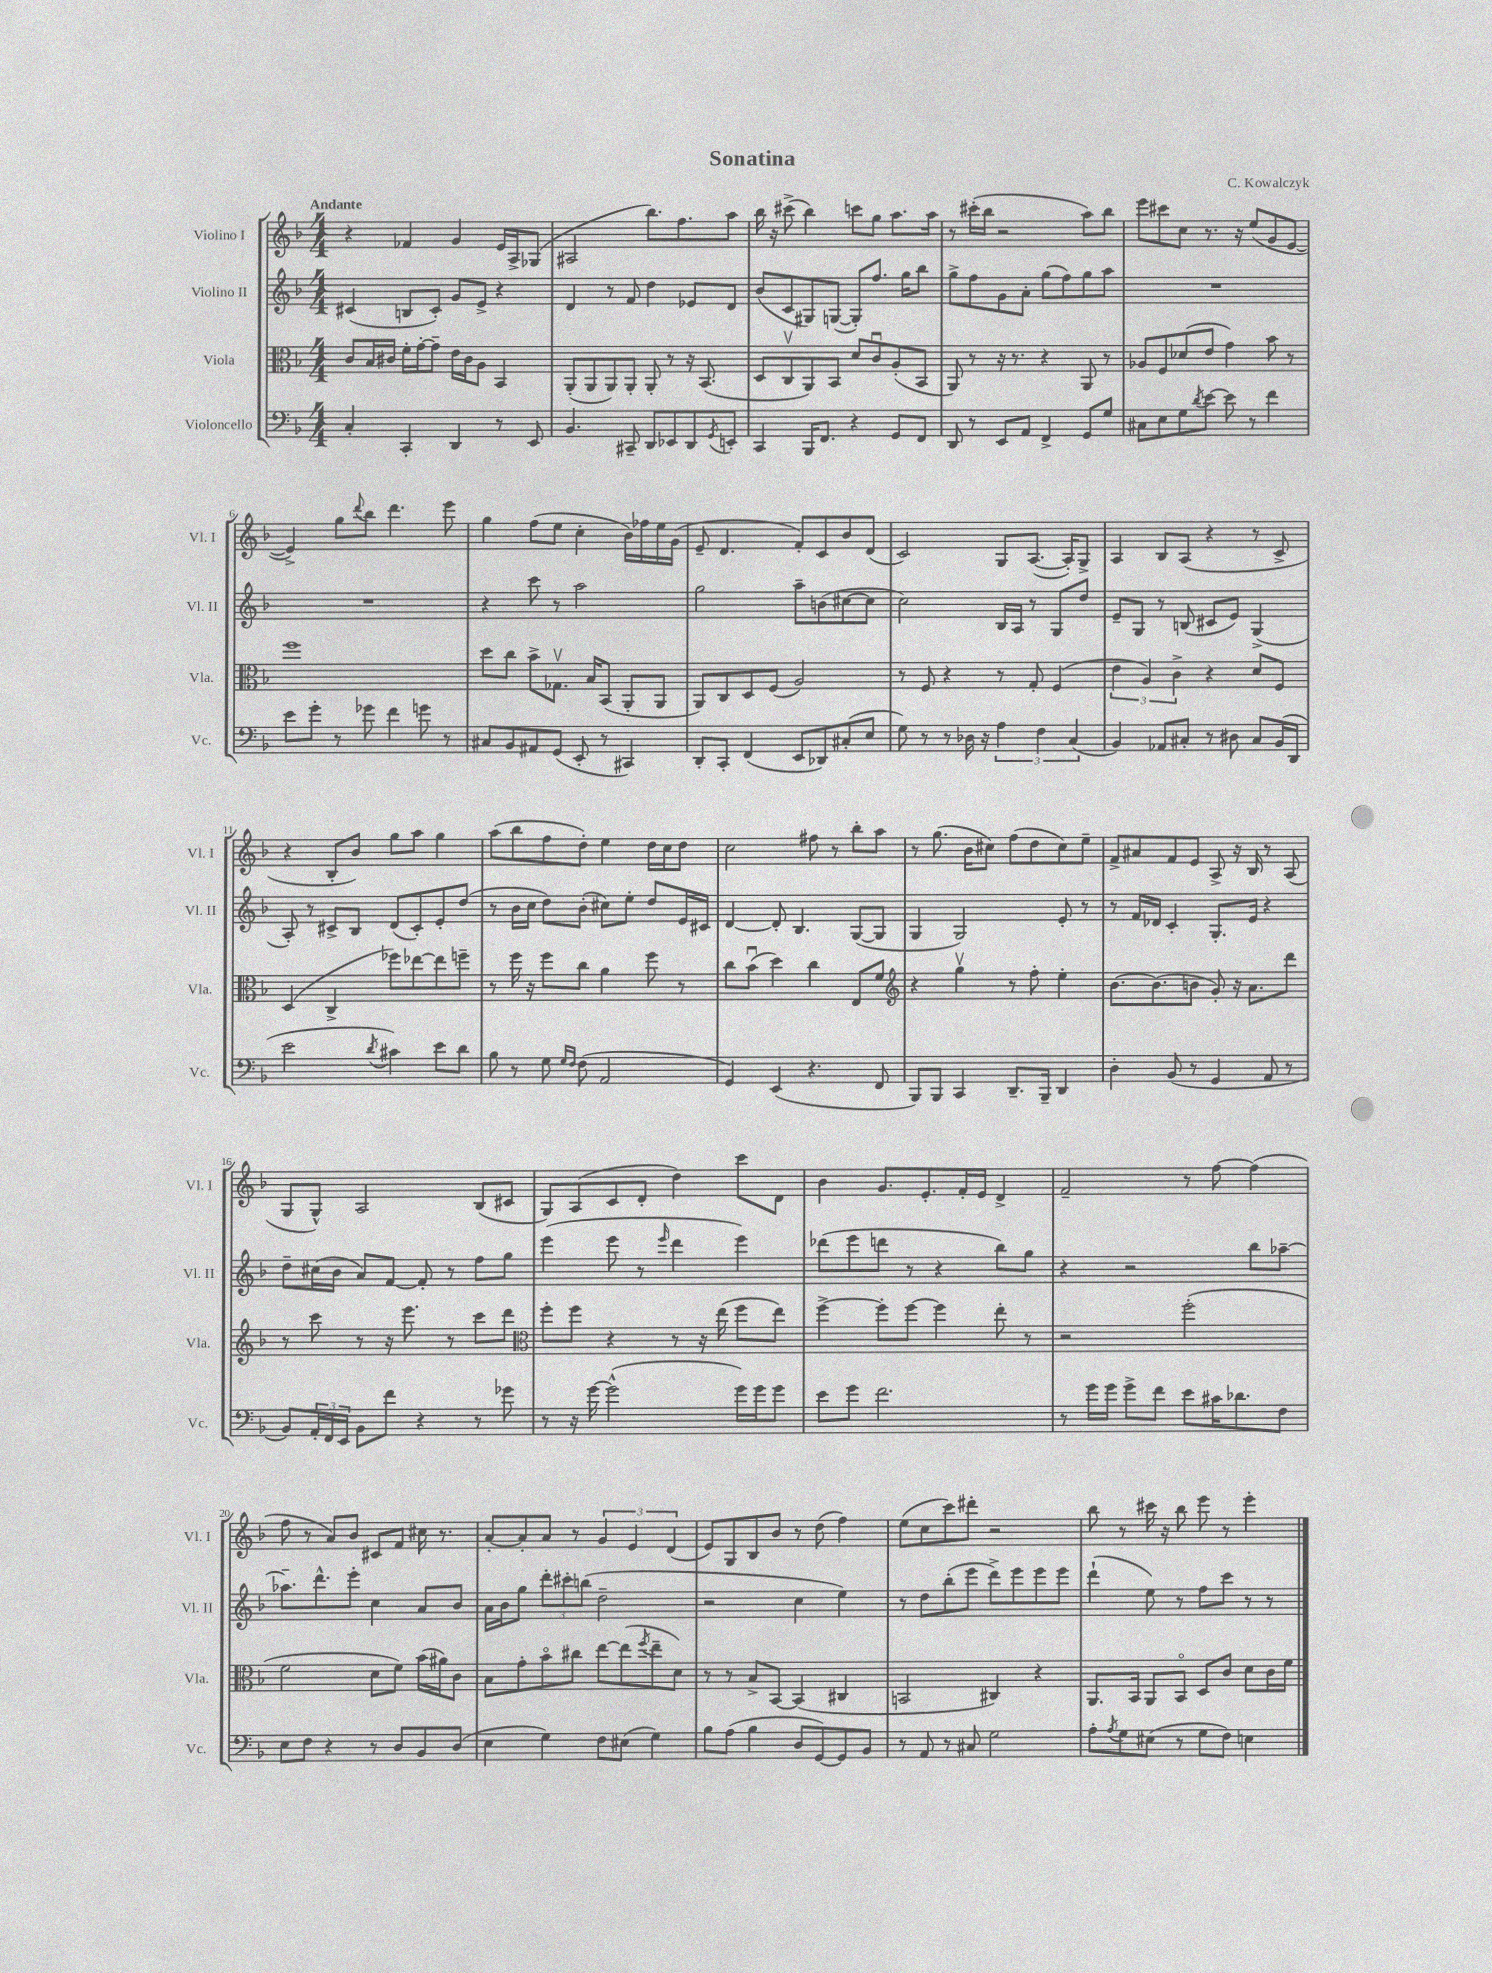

**kern	**kern	**kern	**kern
*staff4	*staff3	*staff2	*staff1
*clefF4	*clefC3	*clefG2	*clefG2
*k[b-]	*k[b-]	*k[b-]	*k[b-]
*M4/4	*M4/4	*M4/4	*M4/4
4C'	8c	(4c#	4r
.	16B-	.	.
.	16c#	.	.
4CC'	16f'	8B	4f-
.	[16g'	.	.
.	8g~]	8c#')	.
4DD	16e	8g	4g
.	16c#	.	.
.	8A	8e^	.
8r	4BB-	4r	16e
.	.	.	16A^
8EE	.	.	(8G-
=	=	=	=
4.BB-	(8AA'	4d	2A#
.	8AA	.	.
.	8AA)	8r	.
8CC#~	8AA'	8f	.
8DD	8AA'	4dd	8.bb-)
8EE-	8r	.	.
.	.	.	8.ff
8DD	16r	8e-	.
.	(8.BB-	.	.
8qGG	.	.	.
8EE'	.	8d	8aa
=	=	=	=
4CC	8D	(8b-	16bb-
.	.	.	16r
.	8Cv	8c	(8ccc#^
16BBB-	8AA)	8G#)	4bb-)
8.FF	.	.	.
.	8BB-	([8G	.
4r	8d	8G'])	8ccc
.	8cu	8.ff	8gg
8GG	(8A'	.	8.aa
.	.	16gg	.
8FF	8BB-	8bb-	.
.	.	.	16aa
=	=	=	=
8DD	8AA)	8gg^	8r
8r	8r	8ff	(16ccc#'
.	.	.	16bb-
8EE	16r	8g	2r
.	8.r	.	.
8AA	.	8a'	.
4FF^	4r	(8gg	.
.	.	8ff)	.
8GG	8AA	8gg	8aa)
8G	8r	8aa	8bb-
=	=	=	=
8C#	8A-	1r	8eee
8E	8F	.	8ccc#
8G	(8d-	.	8cc
8qd	.	.	.
[8e	8e	.	8.r
8e]	4g)	.	.
.	.	.	16r
8r	.	.	(8ee
4f	8b-	.	8g
.	8r	.	[8e
=	=	=	=
8e	1ff	1r	4e^])
8g'	.	.	.
8r	.	.	8gg
.	.	.	8qqddd
8g-	.	.	8bb-
4f	.	.	4.ddd
8g	.	.	.
8r	.	.	8eee
=	=	=	=
8C#	8dd	4r	4gg
8BB-	8cc	.	.
8AA#	8b-^	8ccc	(8ff
(8GG	8.G-v	8r	8ee
8EE'	.	2aa	4cc'
.	16B-	.	.
8r	(8BB-	.	.
4CC#)	8AA'	.	16b-)
.	.	.	16ff-
.	8AA	.	16ee
.	.	.	(16g
=	=	=	=
8DD'	8AA)	2gg	8e~
8CC'	8C	.	4.d
(4FF	8D	.	.
.	(8F	.	.
8EE	2A)	8aa~	8f')
8DD-)	.	(8b	8c
(8C#'	.	[8cc#	8b-
8E	.	8cc#]	(8d
=	=	=	=
8G)	8r	2cc)	2c)
8r	8F	.	.
8r	4r	.	.
16D-	.	.	.
16r	.	.	.
6A	8r	16B-	8G
.	.	16A	.
.	8G'	8r	([8.A
6F	.	.	.
.	(4F	8G	.
.	.	.	16A'])
(6C	.	.	.
.	.	8dd	8G^
=	=	=	=
4BB-)	6e	8e~	4A
.	.	8G	.
.	6A)	.	.
8AA-	.	8r	8B-
.	6c^	.	.
8C#'	.	(8B	(8A
8r	4r	8c#	4r
8D#	.	8e)	.
8C#	8d	(4G^	8r
(16BB-	8F	.	8c^
16DD	.	.	.
=	=	=	=
2e	(4D	8A')	4r
.	.	8r	.
.	4C^	8c#^	8B-'
.	.	8B-	8b-)
8qd	.	.	.
4c#)	8ff-)	(8d	8gg
.	[8ee-	8c#')	8aa
8e	8ee-]	8e'	4gg
8d	8ff~	(8dd	.
=	=	=	=
8B-	8r	8r	(8aa
8r	16ff	16b-	8bb-
.	16r	16cc	.
8G	8ff	8dd)	8ff
16qqG	.	.	.
16qqF	.	.	.
(8F	8cc	(8b-'	8dd')
2AA	4a	8cc#)	4ee
.	.	8ee'	.
.	8ff	8dd	16dd
.	.	.	16cc
.	8r	16e	8dd
.	.	16c#	.
=	=	=	=
4GG)	8cc	[4d	2cc
.	(8b-u	.	.
(4EE	4dd)	8d']	.
.	.	4.B-	.
4.r	4cc	.	8ff#
.	.	.	8r
.	8E	([8G	8bb-'
8FF	8f	8G]	8aa
=	=	=	=
*	*clefG2	*	*
8BBB-)	4r	4G	8r
8BBB-	.	.	(8.gg
4CC	4ggv	2G)	.
.	.	.	16b-
.	.	.	8cc#)
8.DD~	8r	.	(8ff
.	8ff'	.	8dd
16BBB-~	.	.	.
4DD	4ee'	8e'	8cc#)
.	.	8r	8ee~
=	=	=	=
4D'	[8.b-	8r	8f^
.	.	16f	8a#
.	(8.b-]	16d-	.
(8BB-	.	4c'	8f
8r	8b	.	8e
4GG	8g')	8.G'	8A^
.	16r	.	16r
.	8.a	16e	16B-
8AA	.	4r	8r
8r	8ddd	.	(8A
=	=	=	=
8BB-)	8r	8dd~	8G
24AA'	8ccc	(16cc#	8G^^)
24FF	.	.	.
.	.	16b-	.
24EE	.	.	.
8BB-	8r	8a)	2A
8f	16r	[8f	.
.	8.eee	.	.
4r	.	8f']	.
.	8r	8r	.
8r	8ccc	8ff	(8B-
8g-	8ddd	8gg	8c#
=	=	=	=
*	*clefC3	*	*
8r	8ff'	(4eee	8G)
16r	8ff	.	(8A
[16g	.	.	.
(2g^^]	4r	8eee	8c
.	.	8r	8d'
.	.	16qqeee	.
.	8r	4ddd	4dd)
.	16r	.	.
.	(16ee	.	.
16g)	8ff	4eee)	8ccc
16g	.	.	.
8g	8ee)	.	8d
=	=	=	=
8e	[4ff^	(8ddd-	4b-
8g	.	8eee	.
2.f	8ff']	8ddd	8.g
.	[8ff	8r	.
.	.	.	8.e'
.	4ff]	4r	.
.	.	.	16f'
.	.	.	16e
.	8ee'	8bb-)	4d^
.	8r	8gg	.
=	=	=	=
8r	2r	4r	2f~
16g	.	.	.
16g	.	.	.
8g^	.	2r	.
8f	.	.	.
8e	(2ff'	.	8r
16c#	.	.	[8ff
8.d-	.	.	.
.	.	8bb-	(4ff]
8F	.	[8aa-~	.
=	=	=	=
8E	2f	8.aa-~]	8ff
8F	.	.	8r
.	.	8.ddd^^	.
4r	.	.	8a)
.	.	8eee'	8b-
8r	8d	4cc	8c#
8D	8f)	.	8f
8BB-	(16b-	8a	16cc#
.	16a#)	.	8.r
(8D	8c	8b-	.
=	=	=	=
4E	8B-	16a	[8a'
.	.	16b-	.
.	8g'	8gg	8a']
4G)	8b-o	12ddd'	8a
.	.	12ccc#'	.
.	8cc#	.	8r
.	.	(12bb	.
8F	[8ee	2dd~	6g
(8E#	(8ee]	.	.
.	.	.	6e
.	8qff	.	.
4G)	8ee~	.	.
.	.	.	(6d
.	8d)	.	.
=	=	=	=
8B-	8r	2r	8e)
(8A	8r	.	8G
4B-	8B-^	.	8B-
.	[8BB-	.	8b-
8D	(4BB-]	4cc	8r
[8GG)	.	.	(8dd
8GG]	4C#	4ee)	4ff)
8BB-	.	.	.
=	=	=	=
8r	2BB	8r	(8ee
8AA	.	8dd	8cc
8r	.	(8bb-'	8ccc)
8C#	.	8eee	8ddd#'
2G	4C#)	8ddd^)	2r
.	.	8eee	.
.	4r	8eee	.
.	.	8eee	.
=	=	=	=
8A'	8.AA	(4ddd`	8bb-
8qA	.	.	.
8G	.	.	8r
.	16BB-	.	.
(8E#	8AA	8ee)	16ccc#
.	.	.	16r
8r	8BB-o	8r	8bb-
8G	8D	8ff	8eee
8F)	8c	8ccc	8r
4E	8d	8r	4eee'
.	16c	8r	.
.	16f	.	.
==	==	==	==
*-	*-	*-	*-
